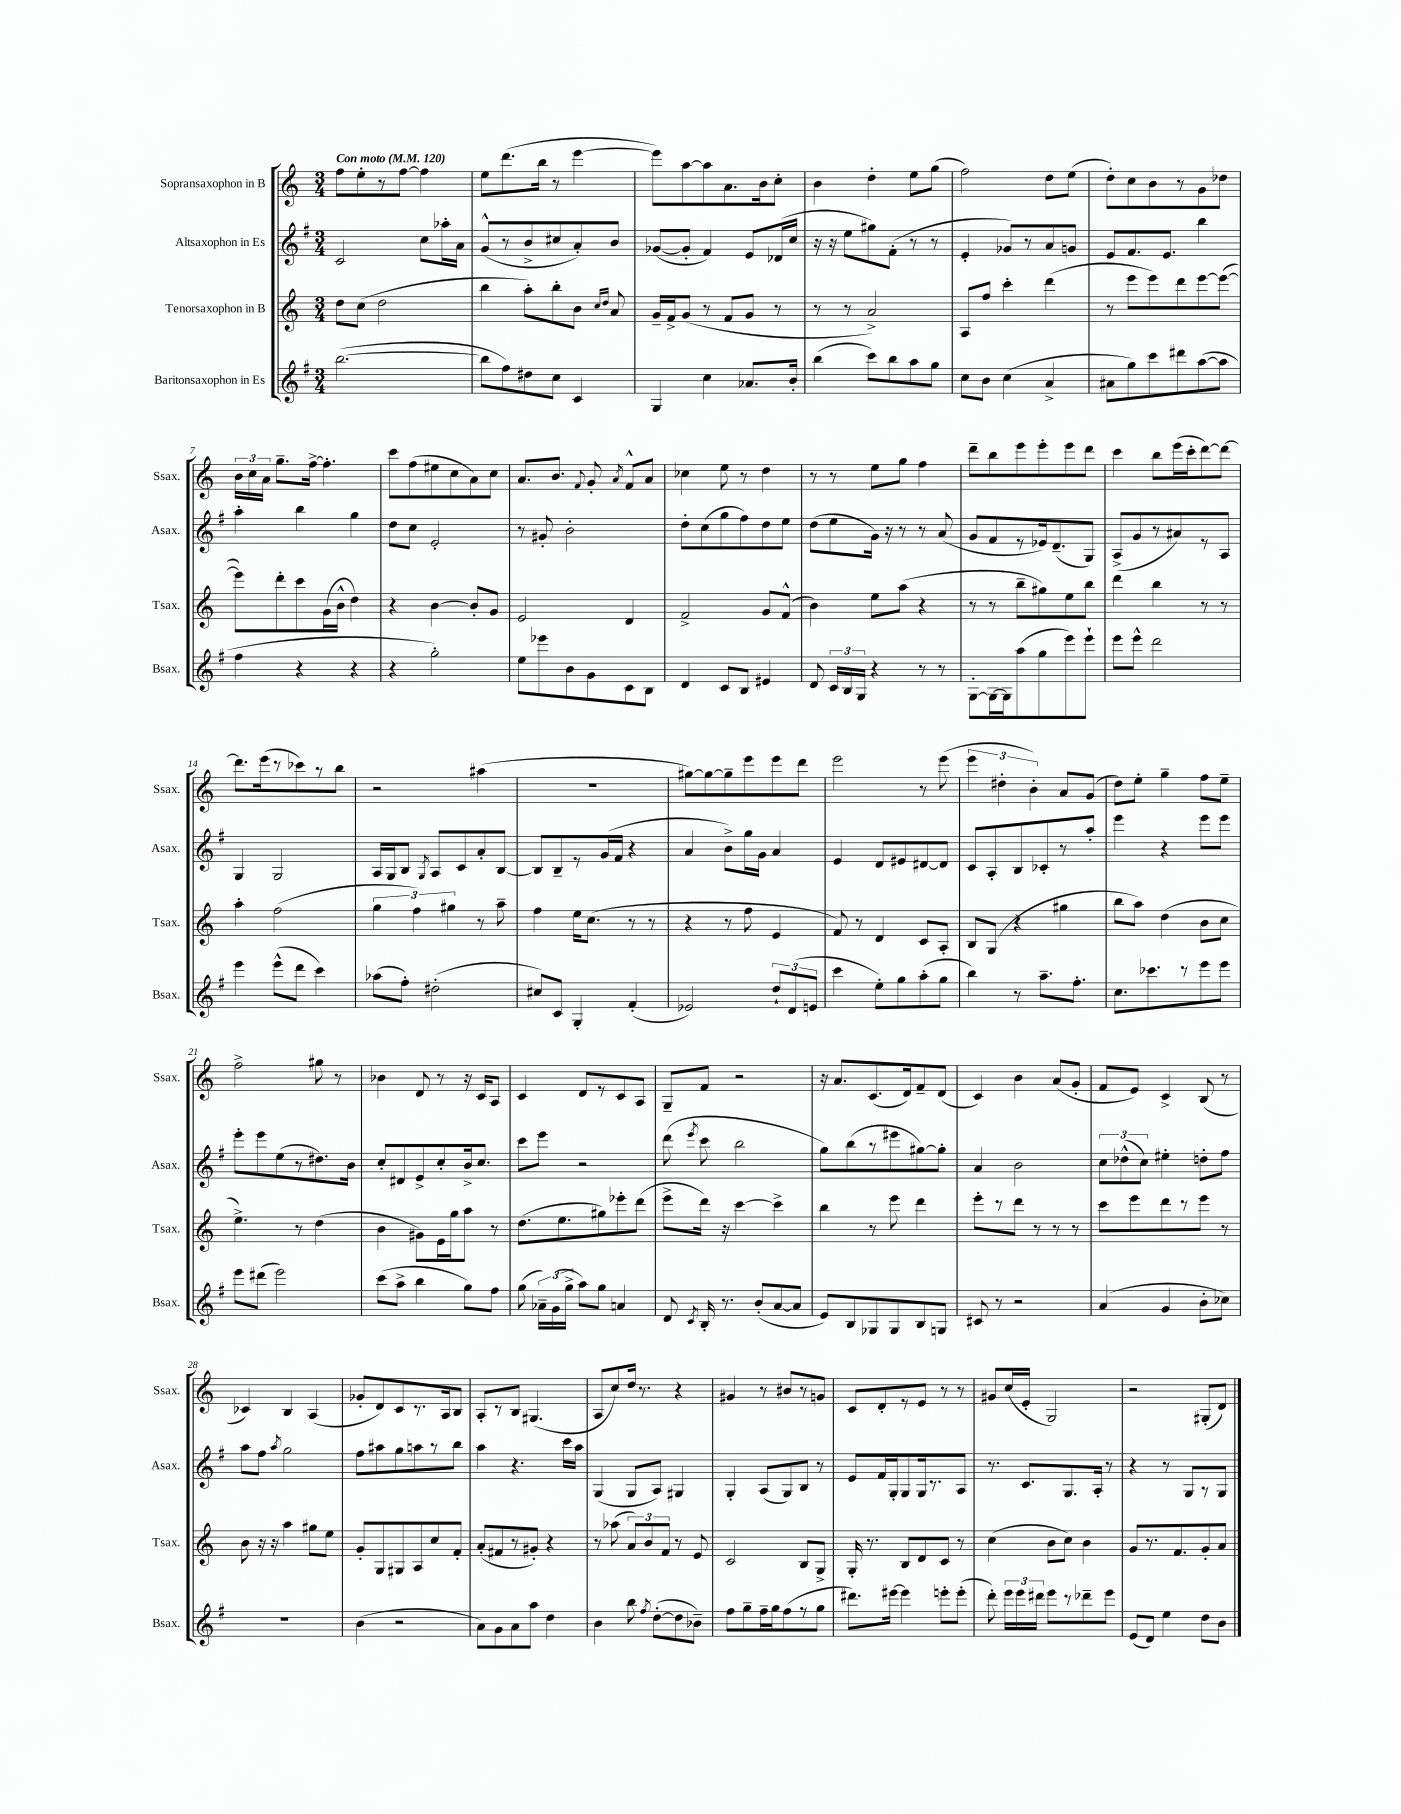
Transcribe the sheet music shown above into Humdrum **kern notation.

**kern	**kern	**kern	**kern
*staff4	*staff3	*staff2	*staff1
*clefG2	*clefG2	*clefG2	*clefG2
*k[f#]	*k[]	*k[f#]	*k[]
*M3/4	*M3/4	*M3/4	*M3/4
*MM120	*MM120	*MM120	*MM120
([2.bb\	8dd\L	2c/	8ff\L
.	(8cc\J	.	8ee'\
.	2dd\	.	8r
.	.	.	[8ff\J
.	.	8cc\L	4ff\]
.	.	16aa-'\L	.
.	.	16a\JJ	.
=	=	=	=
8bb\]L	4bb\	(8g^^/L	8ee\L
8ff#\)	.	8r	(8.ddd\
8dd#\	8aa'\L)	8b^/	.
.	.	.	16bb\Jk
8cc\J	8bb'\	8cc#/	8r
4c/	8b\J	8a'/)	[4eee\
.	16qqcc/LL	.	.
.	16qqdd/JJ	.	.
.	8a/	8b/J	.
=	=	=	=
4G/	16g~/LL	([8g-/L	8eee\]L)
.	16f^/J	.	.
.	(8g/J	8g-'/]J	[8aa\
4cc\	8r	4f#/)	8aa\]
.	8f/L	.	8.a\
8.a-/L	8g/J	8e/L	.
.	.	.	16b\k
.	8r	(16d-/L	8cc'\J
16b'/Jk	.	16cc/JJ	.
=	=	=	=
(4bb\	8r	16r	4b\
.	.	16r	.
.	8r	8ee\L	.
8ccc\L)	2a^/)	8gg#\)	4dd'\
8bb\	.	(8f#'\J	.
8aa\	.	8r	8ee\L
8gg\J	.	8r	(8gg\J
=	=	=	=
8cc\L	8A/L	4e'/	2ff\)
8b\J	8ff/J	.	.
(4cc\	4ccc'\	8g-/L)	.
.	.	8r	.
4a^/	(4ddd\	8a/	8dd\L
.	.	8g/J	(8ee\J
=	=	=	=
8a#\L	8r	8e/L	8dd'\L)
8gg\)	8eee\L	8.f#/	8cc\
8ccc\	8eee\)	.	8b\
.	.	8.e/J	.
8ddd#\	8ddd\	.	8r
([8aa\	[8eee\	4bb\	8g\
8aa\]J	(8eee\_J	.	8dd-\J
=	=	=	=
4ff#\	8eee\]L)	4aa'\	24b\LL
.	.	.	24cc\
.	.	.	24a\JJ
.	8ddd'\	.	8.gg~\L
4r	8ccc\	4bb\	.
.	.	.	[16ff^\Jk
.	(16g\L	.	4.ff'\]
.	16b^^\JJ	.	.
4r	4dd\)	4gg\	.
=	=	=	=
4r	4r	8dd\L	8ccc\L
.	.	8cc\J	(8ff\
2gg'\)	[4b\	2e'/	8ee#\
.	.	.	8cc\
.	8b'/]L	.	8a\)
.	8g/J	.	8cc\J
=	=	=	=
8ee\L	2e/	8r	8.a/L
8eee-\	.	8g#'/	.
.	.	.	8.b/J
8b\	.	2b'\	.
.	.	.	8qqf/
8g\	.	.	8g'/
.	.	.	8qa/
8c\	4d/	.	8f^^/L
8B\J	.	.	8a/J
=	=	=	=
4d/	2f^/	8dd'\L	4cc-\
.	.	(8cc\	.
8c/L	.	8gg\	8ee\
8B/J	.	8ff#\)	8r
4e#/	8g/L	8dd\	4dd\
.	(8f^^/J	8ee\J	.
=	=	=	=
8d/	4b\)	(8dd\L	8r
24c/LL	.	8ee\	8r
24B/	.	.	.
24G/JJ	.	.	.
4r	8ee\L	16g\Jk)	8ee\L
.	.	16r	.
.	(8aa\J	8r	8gg\J
8r	4r	8r	4ff\
8r	.	(8a/	.
=	=	=	=
[8G'\L	8r	8g/L	8ddd~\L
16G\_L	8r	8f#/	8bb\
16G\]J	.	.	.
(8aa\	8bb~\L	8r	8eee\
8gg\	8gg#\)	16e-/k)	8eee'\
.	.	(8.d~/	.
8eee\)	8ee\	.	8eee\
8eee`\J	8bb\J	8G/J)	8ddd\J
=	=	=	=
8eee\L	4ddd\	(8A^/L	4ccc\
8eee^^\J	.	8g/	.
2ddd\	4bb\	8r	8bb\L
.	.	8a#/)	(16eee\L
.	.	.	16ccc'\J
.	8r	8r	[8ddd\)
.	8r	8A/J	8ddd\_J
=	=	=	=
4eee\	4aa'\	4G/	8.ddd\]L
.	.	.	(16eee\k
(8eee^^\L	(2ff\	2G/	8r
8ddd\J	.	.	8ccc-\)
4ccc\)	.	.	8r
.	.	.	8bb\J
=	=	=	=
(8aa-\L	6gg\	16A/LL	2r
.	.	16G/J	.
8ff#'\J)	.	8B/J	.
.	6ff\)	.	.
.	.	8qG/	.
(2dd#'\	.	8A/L	.
.	6gg#\	.	.
.	.	8c/	.
.	8r	8a'/	(4aa#\
.	8aa~\	[8B/J	.
=	=	=	=
8cc#/L)	4ff\	8B/]L	2.r
8c/J	.	8B~/	.
4G'/	16ee\LK	8r	.
.	(8.cc\J	.	.
.	.	(16g/L	.
.	.	16f#/JJ	.
(4f#'/	8r	4r	.
.	8r	.	.
=	=	=	=
2e-/)	4r	4a/	[8gg#\L)
.	.	.	8gg#\_
.	8r	8b^\L)	8gg#~\]
.	8ff\	16gg\L	8eee\
.	.	16g\JJ	.
12dd`/L	4e/	4a/	8eee\
(12d/	.	.	.
.	.	.	8ddd\J
12e/J	.	.	.
=	=	=	=
4ccc\	8f/)	4e/	2eee\
.	8r	.	.
8ee'\L)	4d/	8d/L	.
8gg\	.	8e#/	.
(8aa'\	8c/L	[8d#/	8r
8gg\J	8A'/J	8d#/]J	(8eee\
=	=	=	=
4bb\)	8B/L	8c/L	6eee\
.	(8G/J	8A'/	.
.	.	.	6dd#'\
8r	4r	8B/	.
.	.	.	6b'\)
8.aa~\L	.	8c-'/	.
.	4gg#\	8r	8a/L
8.ff#'\J	.	.	.
.	.	8aa'/J	(8g/J
=	=	=	=
8.cc\L	8bb\L	4eee\	8dd\L)
.	8aa\J)	.	8ee'\J
8.ccc-\	.	.	.
.	(4dd\	4r	4gg~\
8r	.	.	.
8eee\	8b\L	8eee\L	8ff\L
8eee\J	8cc\J	8eee\J	8ee~\J
=	=	=	=
8eee\L	4.ee^\)	8eee'\L	2ff^\
(8ddd#\J	.	8eee\	.
2eee\)	.	(8ee\	.
.	8r	8r	.
.	(4dd\	8.dd#\)	8gg#\
.	.	.	8r
.	.	16b\Jk	.
=	=	=	=
(8ccc\L	4b\	8cc'/L	4b-\
8aa^\J	.	8d#/	.
4bb\	8g#\L)	8e^/	8d/
.	16e\L	8cc'/	8r
.	16gg\J	.	.
8gg\L)	8aa\J	16b^/k	16r
.	.	8.cc/J	16c/LK
8ff#\J	8r	.	8A/J
=	=	=	=
(8gg\	(8.dd\L	8ccc\L	4c/
24a-~\LL)	.	8eee\J	.
(24g\	.	.	.
.	8.ee\	.	.
24gg^\JJ	.	.	.
8aa\L)	.	2r	8d/L
8gg\J	8gg#\)	.	8r
4a/	8eee-'\	.	8c/
.	(8ddd\J	.	8A/J
=	=	=	=
8d/	8eee^\L	(8ddd\	8G~/L
8qc/	.	8qeee/	.
16B'/	16ddd\Jk)	8ccc\	8f/J
8.r	16r	.	.
.	[4ccc\	2bb\	2r
(8b'/L	.	.	.
[8a/	4ccc^\]	.	.
8a/]J	.	.	.
=	=	=	=
8e/L)	4bb\	8gg\L)	16r
.	.	.	8.a/L
8B/	.	(8bb\	.
8G-/	8r	8r	(8.c/
8G-/	8eee\	8eee#\	.
.	.	.	16d/k)
8B/	4ddd\	[8gg#\)	8f~/
8G/J	.	8gg#'\]J	(8d/J
=	=	=	=
8c#/	8eee'\L	4a/	4c/)
8r	8r	.	.
2r	8ddd\J	2b\	4b\
.	8r	.	.
.	8r	.	(8a/L
.	8r	.	8g'/J
=	=	=	=
(4a/	8ccc\L	12cc\L	8f/L
.	.	(12dd-^^\	.
.	8eee\	.	8e/J)
.	.	12cc\J)	.
4g/	8ddd\	4ee#'\	4c^/
.	8r	.	.
8b'\L	8eee\J	8dd'\L	(8B/
8cc-\J)	8r	8ff#\J	8r
=	=	=	=
2.r	8b\	8aa\L	4c-/)
.	16r	8ff#\J	.
.	16r	.	.
.	.	8qaa/	.
.	4aa\	2gg\	4B/
.	8gg#\L	.	(4A/
.	8ee\J	.	.
=	=	=	=
(4b\	8g'/L	8ff#\L	8g-'/L
.	8G/	8aa#\	8d/)
2r	8G#/	8gg\	8c/
.	8A/	8aa\	8.r
.	8cc/	8r	.
.	.	.	16A/k
.	8f'/J	8bb\J	8B/J
=	=	=	=
8a\L)	(8a'/L	4aa\	8A'/L
8g\	8f#/	.	8r
8a\	8r	4.r	8B/J
8aa\J	8g#'/J)	.	(4.G#/
4dd\	4r	.	.
.	.	16ccc\LL	.
.	.	16aa\JJ	.
=	=	=	=
4b\	8r	(4G/	8A/L
.	(8aa-\	.	8cc/)
8bb\	12a/L)	8G/L	16dd/Jk
.	.	.	8.r
.	12b/	.	.
8qff#/	.	.	.
([8dd'\L	.	8A/J)	.
.	12f/J	.	.
8dd\]	8r	4G#/	4r
8b-~\J)	8e/	.	.
=	=	=	=
8ff#\L	2c/	4G'/	4g#/
8gg~\	.	.	.
16ff#~\L	.	(8A/L	8r
16gg\J	.	.	.
(8ff#\	.	8G/)	8b#/L
8r	8B/L	8B/J	8r
8gg\J	8G^/J	8r	8g/J
=	=	=	=
8.ddd#\L)	16G'/	8e/L	8c/L
.	8.r	.	.
.	.	16f#/L	8d'/
[16eee#\Jk	.	16G'/J	.
4eee#\]	8B/L	8G/	8r
.	8d/	16G/k	8e/J
.	.	8.r	.
8eee'\L	8c/J	.	8r
(8eee'\J	8r	8A/J	8r
=	=	=	=
8ddd'\)	(4cc\	8.r	8g#/L
24eee\LL	.	.	(16cc/L
24eee\	.	.	.
.	.	8.c/L	16e'/JJ
24ddd#\JJ	.	.	.
8eee\L	8b\L	.	2G/)
8r	8cc\J)	8.G/	.
8ddd-~\	4b\	.	.
.	.	16A'/Jk	.
8eee\J	.	8r	.
=	=	=	=
(8e/L	8g/L	4r	2r
8d/J)	8.r	.	.
4ee\	.	8r	.
.	8.f/	.	.
.	.	8G/L	.
8dd\L	8g'/	8r	(8G#'/L
8b\J	8a/J	8G/J	8d/J)
==	==	==	==
*-	*-	*-	*-
